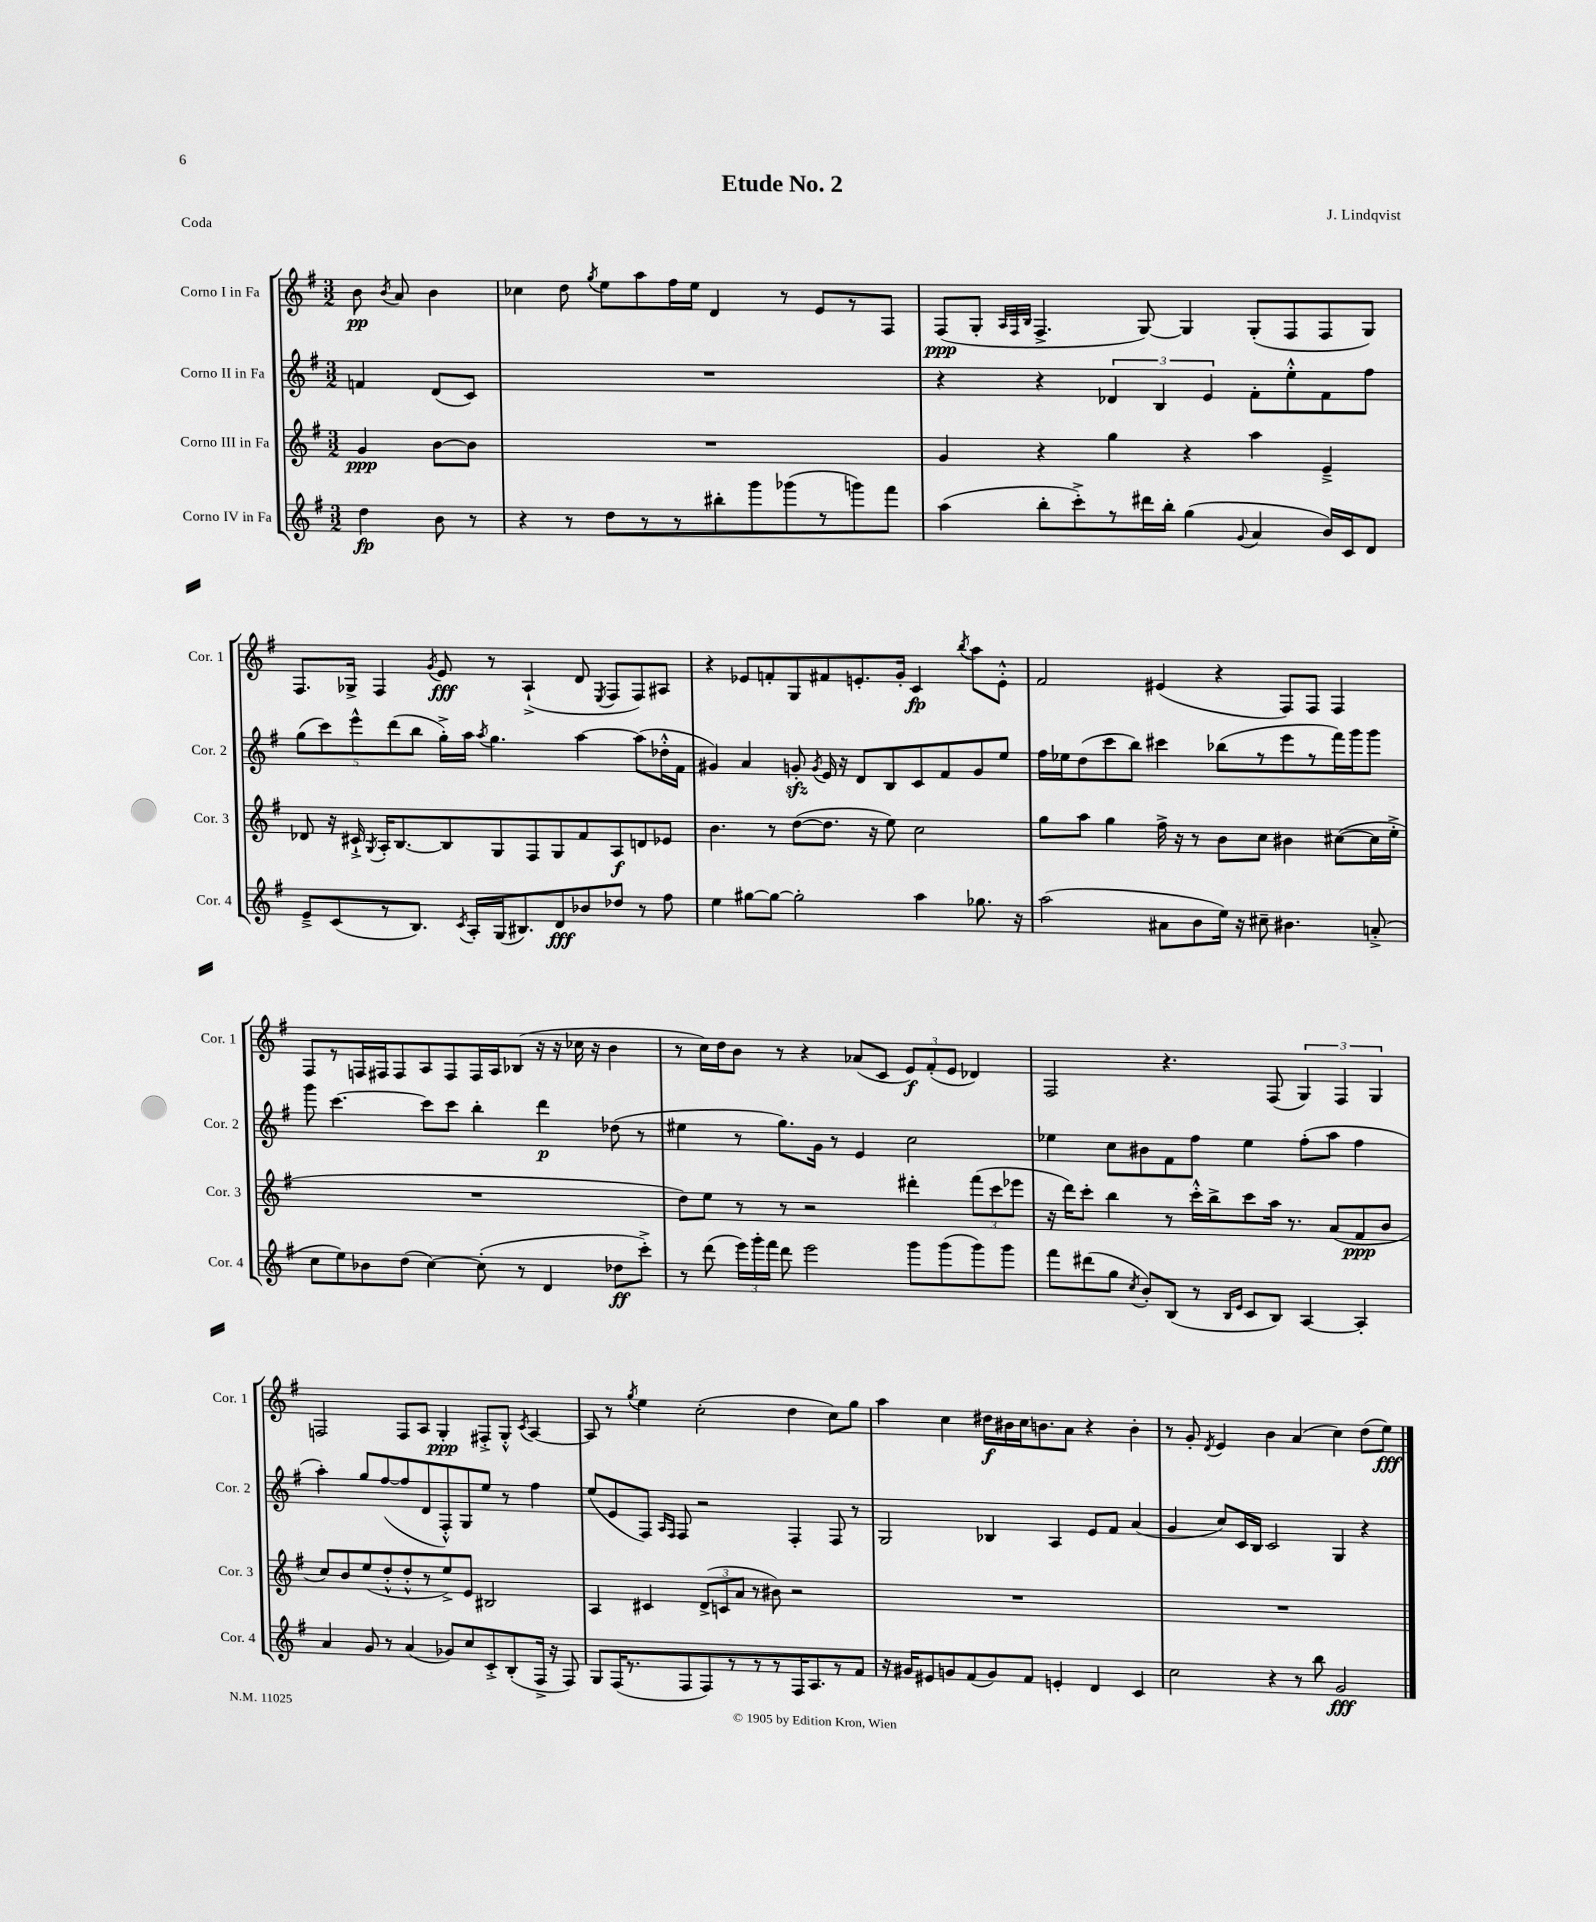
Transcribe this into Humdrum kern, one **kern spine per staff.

**kern	**kern	**kern	**kern
*staff4	*staff3	*staff2	*staff1
*clefG2	*clefG2	*clefG2	*clefG2
*k[f#]	*k[f#]	*k[f#]	*k[f#]
*M3/2	*M3/2	*M3/2	*M3/2
4dd	4g	4f	8b
.	.	.	8qb
.	.	.	8a
8b	[8b	(8d	4b
8r	8b]	8c)	.
=	=	=	=
4r	1.r	1.r	4cc-
8r	.	.	8dd
.	.	.	8qgg
8dd	.	.	8ee
8r	.	.	8aa
8r	.	.	16ff#
.	.	.	16ee
8bb#'	.	.	4d
8ggg	.	.	.
(8ggg-	.	.	8r
8r	.	.	8e
8ggg)	.	.	8r
8fff#	.	.	8F#
=	=	=	=
(4aa	4g	4r	(8F#
.	.	.	8G'
.	.	.	32qqA
.	.	.	32qqF#
.	.	.	32qqB
8bb'	4r	4r	4.F#^
8ccc'^)	.	.	.
8r	4gg	6d-	.
16ddd#	.	.	[8G)
.	.	6B	.
16bb'	.	.	.
(4gg	4r	.	4G]
.	.	6e	.
8qqg	.	.	.
4a	4aa	8f#'	(8G'
.	.	8ee'^^	8F#
16b)	4e~^	8f#	8F#
16c	.	.	.
8d	.	8ff#	8G)
=	=	=	=
8e~^	8d-	(10gg	8.F#
.	.	10ccc)	.
(8c	16r	.	.
.	16c#`^	.	16G-^
.	.	10eee^^	.
.	8qG	.	.
8r	16A'	.	4F#
.	.	(10ddd	.
.	[8.B	.	.
8.B)	.	.	.
.	.	10bb	.
.	.	.	8qg
.	8B]	16gg'^)	8e
8qc	.	.	.
16A'	.	16aa	.
.	.	8qaa	.
(16G	8G	4.gg	8r
8.B#)	.	.	.
.	8F#	.	(4A`^
8d	8G	.	.
8b-	8f#	[4aa	8d
.	.	.	8qE
8dd-	8A	.	8F#
8r	8d	(8aa]	8F#)
8ff#	8e-	16dd-'^^	8A#
.	.	16f#	.
=	=	=	=
4ee	4.b	4g#)	4r
[8gg#	.	4a	8e-
8gg#_	8r	.	8f'
2gg#']	([8dd	8g'	8G
.	.	8qg	.
.	8.dd]	16e	8f#
.	.	16r	.
.	.	8d	8.e'
.	16r	.	.
.	8ee)	8B	.
.	.	.	16g'
4aa	2cc	8c	4c
.	.	8f#	.
.	.	.	8qbb
8.gg-	.	8g	8aa
.	.	8ee	8e'^^
16r	.	.	.
=	=	=	=
(2aa	8gg	16ff#	2f#
.	.	16ee-	.
.	8aa	(8dd	.
.	4gg	8ccc	.
.	.	8bb)	.
8a#	16ff#^	4ccc#	(4e#
.	16r	.	.
8b	8r	.	.
16ee)	8b	(8bb-	4r
16r	.	.	.
8cc#~	8cc	8r	.
4.b#	4b#	8eee	8F#)
.	.	8r	8F#
.	([8cc#	16fff#)	4F#
.	.	16ggg	.
(8a'^	16cc#]	8ggg	.
.	16ee'^	.	.
=	=	=	=
8cc	1.r	8ggg	8F#
8ee)	.	[4.ccc	8r
8b-	.	.	16F
.	.	.	16F#
(8dd	.	.	8F#
[4cc)	.	8ccc]	8A
.	.	8ccc	8F#
(8cc']	.	4bb'	16F#
.	.	.	16A
8r	.	.	(8B-
4d	.	4ddd	16r
.	.	.	16r
.	.	.	16cc-
.	.	.	16r
8dd-	.	(8dd-	4b
8ccc'^)	.	8r	.
=	=	=	=
8r	8dd)	4ee#	8r
(8ddd	8ee	.	16cc)
.	.	.	16dd
24eee)	8r	8r	8b
24ggg'	.	.	.
24fff#	.	.	.
8ddd	8r	8.gg)	8r
2eee	2r	.	4r
.	.	16g	.
.	.	8r	.
.	.	4e	(8a-
.	.	.	8c
8ggg	4ddd#'	2cc	12e)
.	.	.	(12f#'
(8ggg	.	.	.
.	.	.	12e
8ggg)	(12fff#	.	4d-)
.	12ccc	.	.
8ggg	.	.	.
.	12eee-	.	.
=	=	=	=
8fff#	16r	4ee-	2F#
.	16ddd)	.	.
(8ddd#	8ccc'	.	.
8gg	4bb	8cc	.
8qcc	.	.	.
8b')	.	8b#	.
(8B	8r	8f#	4.r
8r	16ccc'^^	8ff#	.
.	16bb^	.	.
16qqB	.	.	.
16qqe	.	.	.
8c	8ccc	4ee-	.
8B)	16aa	.	(8F#
.	8.r	.	.
[4A	.	(8ff#'	6G)
.	(8a	8aa	.
.	.	.	6F#
4A']	8f#	4ff#	.
.	.	.	6G
.	8b	.	.
=	=	=	=
4a	8cc)	4aa')	2F
.	8b	.	.
8g	(8ee	8gg	.
8r	8dd'^^	([8ff#	.
(4a	8dd'^^	8ff#]	8F
.	8r	8d	8A
8g-)	8ee^)	8F#'^^)	4G'
8cc	8e	8G	.
8c'^	2B#	8ee	8F#'^
(8B'	.	8r	8G'^^
.	.	.	8qc
16F#^	.	4ff#	[4A
16r	.	.	.
8F#)	.	.	.
=	=	=	=
8G	4A	(8ee	8A]
(16F#	.	8e	8r
8.r	.	.	.
.	.	.	8qgg
.	4c#	8F#)	4ee
.	.	16qqA	.
.	.	16qqF#	.
8F#	.	8F#	.
8F#)	(12d^	2r	(2cc'
.	12c	.	.
8r	.	.	.
.	12a	.	.
8r	8r	.	.
8r	8b#)	.	.
16F#	2r	4F#'	4dd
8.A	.	.	.
8r	.	8F#	8cc)
8f#	.	8r	8gg
=	=	=	=
16r	1.r	2G	4aa
16g#	.	.	.
8e#	.	.	.
8g	.	.	4cc
(8f#	.	.	.
8g)	.	4B-	16dd#
.	.	.	16b#
8f#	.	.	16cc
.	.	.	8.b
4e'	.	4A	.
.	.	.	8a
4d	.	8e	4r
.	.	8f#	.
4c	.	(4a	4b'
=	=	=	=
2cc	1.r	4g	8r
.	.	.	8g'
.	.	.	8qd
.	.	8cc)	4e
.	.	16c	.
.	.	16B	.
4r	.	2c	4b
8r	.	.	(4a
8bb	.	.	.
2g	.	4G	4cc)
.	.	4r	(8dd
.	.	.	8ee)
==	==	==	==
*-	*-	*-	*-
